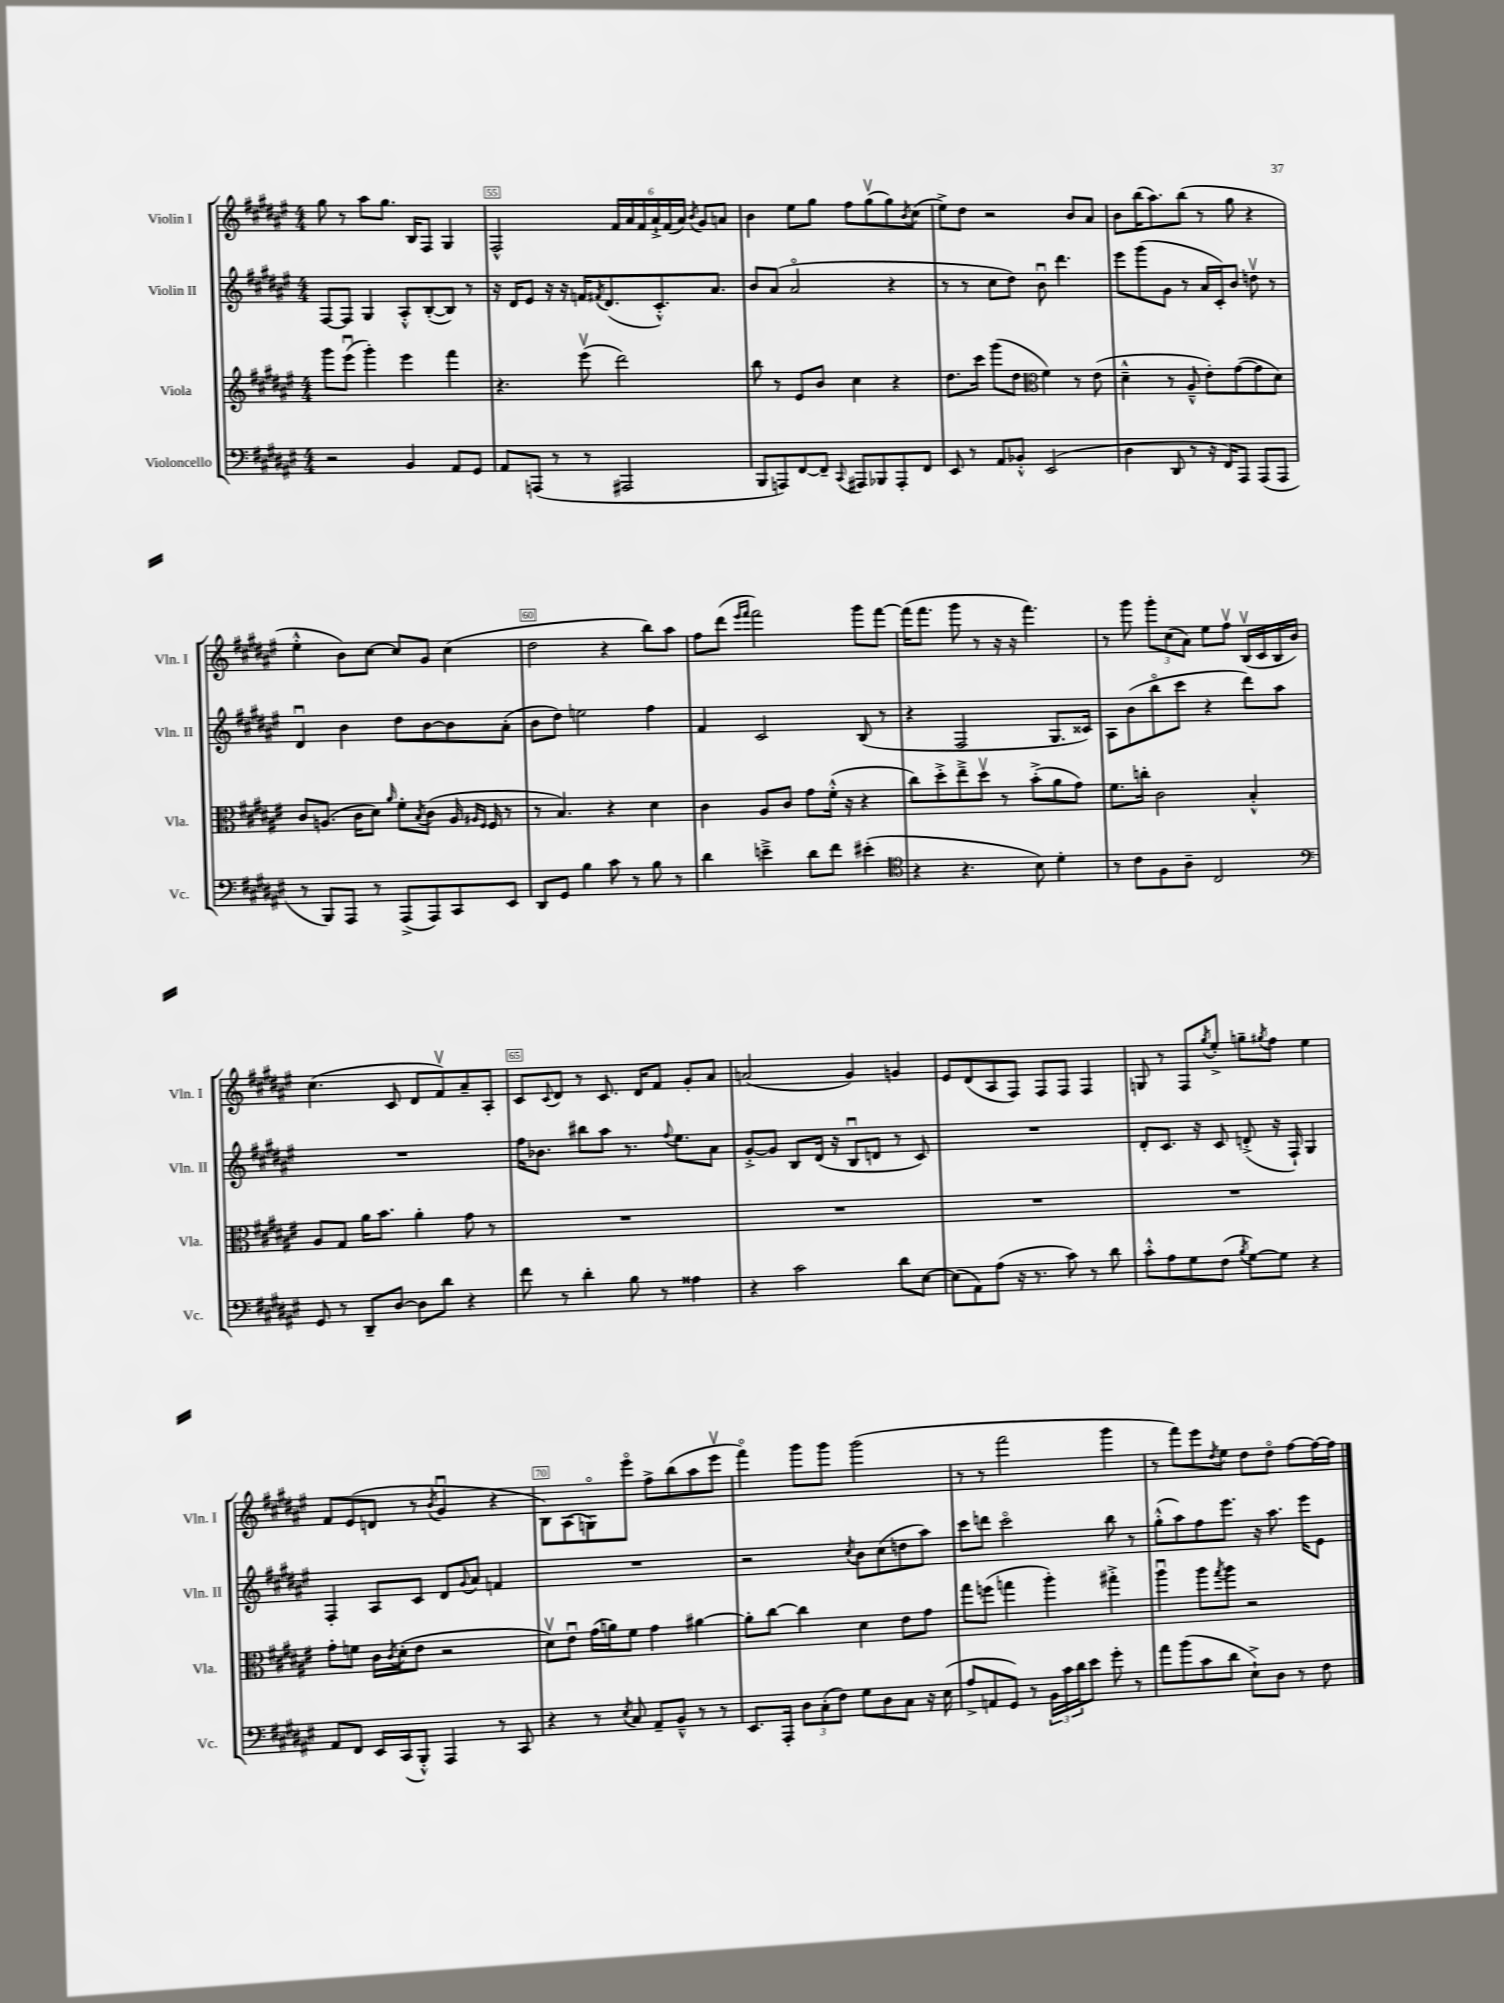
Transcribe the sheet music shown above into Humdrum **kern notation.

**kern	**kern	**kern	**kern
*staff4	*staff3	*staff2	*staff1
*clefF4	*clefG2	*clefG2	*clefG2
*k[f#c#g#d#a#e#]	*k[f#c#g#d#a#e#]	*k[f#c#g#d#a#e#]	*k[f#c#g#d#a#e#]
*M4/4	*M4/4	*M4/4	*M4/4
2r	8ggg#\L	[8F#/L	8gg#\
.	(8eee#u\J	8F#/]J	8r
.	4ggg#'\)	4G#/	8aa#\L
.	.	.	8.gg#\J
4BB/	4eee#\	8A#'^^/L	.
.	.	.	16B/LK
.	.	([8B'/	8F#/J
8AA#/L	4fff#\	8B/]J)	4G#/
8GG#/J	.	8r	.
=	=	=	=
8AA#/L	4.r	16r	2F#^^/
.	.	16d#/LK	.
(8AAA/J	.	8e#/J	.
8r	.	16r	.
.	.	16r	.
8r	(8eee#v\	16f/LK	.
.	.	8qf#/	.
.	.	(8.d#/	.
2AAA#/	2ddd#\)	.	24f#/LL
.	.	.	24a#/
.	.	.	24f#/
.	.	8.c#'^^/)	24a#`^/
.	.	.	(24f#/
.	.	.	24a#/JJ)
.	.	.	8qb/
.	.	.	8g#/L
.	.	8.a#/J	.
.	.	.	8a/J
=	=	=	=
8BBB/L	8bb\	8b/L	4b\
8AAA/)	8r	(8a#/J	.
[8FF#/	8e#/L	2a#o/	8ee#\L
8FF#~/]J	8b/J	.	8gg#\J
8qqCC#/	.	.	.
8AAA#/L	4cc#\	.	8ff#\L
8BBB-/	.	.	(8gg#v\
8AAA#'/	4r	4r	8gg#\)
.	.	.	8qb/
8FF#/J	.	.	(8cc#\J
=	=	=	=
8EE#/	8.dd#\L	8r	8ee#^\L)
8r	.	8r	8dd#\J
.	16ccc#\Jk	.	.
8AA#/L	(8ggg#\L	8cc#\L	2r
8BB-'^^/J	8dd#\J	8dd#\J)	.
*	*clefC3	*	*
(2EE#/	4f#\)	8bu\	.
.	.	4.ddd#\	.
.	8r	.	8b/L
.	(8e#\	.	8a#/J
=	=	=	=
4D#\	4d#~^^\	8eee#\L	8b\L
.	.	(8ggg#\	(16bb\K
.	.	.	8.aa#\)
8DD#/	8r	8g#\J	.
8r	8A#~^^/	8r	(8bb\J
16r	8e#'\L)	16a#/LL	8r
16FF#/LK)	.	16c#'/J)	.
8AAA#/J	([8g#\	8b/J	8gg#\
(8AAA#/L	8g#\]	8ddv\	4r
8AAA#/J	8d#\J)	8r	.
=	=	=	=
8r	8c#/L	4d#u/	4ee#'^^\
8BBB/L)	(8.A/J	.	.
8AAA#/J	.	4b\	8b\L)
.	16c#\LK	.	.
8r	8d#\J)	.	[8cc#\J
.	16qqa#/	.	.
(8AAA#^/L	8f#'\L	8dd#\L	8cc#/]L
.	8qB/	.	.
8AAA#/)	(8c#\J	[8b\	8g#/J
8CC#/	16A/	8b\]	(4cc#\
.	16qqA#/LL	.	.
.	16qqF#/JJ	.	.
.	16F#/	.	.
8EE#/J	8r	(8a#'\J	.
=	=	=	=
8DD#/L	8r	8b\L	2dd#\
8GG#/J	4.B/)	8dd#\J)	.
4B\	.	2ee\	.
8c#\	4r	.	4r
8r	.	.	.
8B\	4d#\	4ff#\	8bb\L)
8r	.	.	8aa#\J
=	=	=	=
4d#\	4c#\	4f#/	8ff#\L
.	.	.	(8ddd#\J
.	.	.	16qqeee#/LL
.	.	.	16qqfff#/JJ
4e~^\	8A#/L	2c#/	2fff#\)
.	8c#/J	.	.
8d#\L	8g#\L	.	.
8f#\J	(16f#'^^\Jk	.	.
.	16r	.	.
(4e#'\	4r	(8B/	8ggg#\L
.	.	8r	[8fff#\J
=	=	=	=
*clefC4	*	*	*
4r	8cc#\L)	4r	(16fff#\]LK
.	.	.	8.fff#\J
.	8dd#'^\	.	.
4.r	8ee#~^\	2F#/	8ggg#\
.	8dd#v\J	.	8r
.	8r	.	16r
.	.	.	16r
8B\)	(8b'^\L	.	4.fff#\)
4d#'\	8a#\	8.G#/L	.
.	8g#\J)	.	.
.	.	16c##/Jk)	.
=	=	=	=
8r	8.f#\L	8A#\L	8r
8c#\L	.	(8b\	8ggg#\
.	16cc'\Jk	.	.
8F#\	2c#\	8bbo\	12ggg#'\L
.	.	.	(12cc#\
8A#~\J	.	8ccc#\J	.
.	.	.	12a#\J)
2C#/	.	4r	8ee#\L
.	.	.	8ff#v\J
.	4B'^^/	8ddd#\L)	(16Bv/LL
.	.	.	16c#/
.	.	8aa#\J	16B/
.	.	.	16b/JJ)
=	=	=	=
*clefF4	*	*	*
8GG#/	8A#/L	1r	(4.cc#\
8r	8G#/J	.	.
8DD#~/L	16a#\LK	.	.
.	8.b\J	.	.
[8D#/J	.	.	8c#/
8D#\]L	4a#'\	.	8d#/L
8d#\J	.	.	8f#v/)
4r	8g#\	.	8a#~/
.	8r	.	8A#'/J
=	=	=	=
8f#\	1r	16ff#\LK	8c#/L
.	.	8.b-\J	.
.	.	.	8qqc#/
8r	.	.	8d#/J
4d#'\	.	8bb#\L	8r
.	.	8aa#\J	8.c#/
8B\	.	8.r	.
.	.	.	16d#/LK
8r	.	.	8f#/J
.	.	8qqff#/	.
.	.	8.ee#\L	.
4A##\	.	.	8g#'/L
.	.	8a#\J	8a#/J
=	=	=	=
4r	1r	[8g#'^/L	(2a/
.	.	8g#/]J	.
2c#\	.	8B/L	.
.	.	(16d#/Jk	.
.	.	16r	.
.	.	8Bu/L	4g#/)
.	.	8d/J	.
8d#\L	.	8r	4g/
[8E#\J	.	8c#/)	.
=	=	=	=
(8E#\]L	1r	1r	8e#/L
8AA#\)	.	.	(8d#/
(8A#\J	.	.	8A#/
16r	.	.	8F#/J)
8.r	.	.	.
.	.	.	8F#/L
8c#\)	.	.	8F#/J
8r	.	.	4F#/
8d#\	.	.	.
=	=	=	=
8c#'^^\L	1r	8d#'/L	8G/
8A#\	.	8.c#/J	8r
8G#\	.	.	8F#/L
.	.	16r	.
.	.	.	8qgg#/
(8F#\J	.	8c#/	8ee#'^/J
8qB/	.	.	.
[8G#\L)	.	(8d'^/	8gg~\L
.	.	.	8qgg#/
8G#\]J	.	16r	8ff#\J
.	.	16F#`/)	.
4r	.	4G#/	4ee#\
=	=	=	=
8AA#/L	8g#'\L	4F#'/	8f#/L
8FF#/J	8f\J	.	(8e#/
16EE#/LL	16c#\LL	8A#/L	8d/J
.	8qc#/	.	.
(16CC#/J	(16d#'\J	.	.
8BBB'^^/J)	8e#\J	8c#/J	8r
.	.	.	8qb/
4AAA#/	2r	8d#/L	4g#u/
.	.	8qqg#/	.
.	.	8a#/J	.
8r	.	4f/	4r
8CC#/	.	.	.
=	=	=	=
4r	8d#v\L)	1r	8B\L)
.	8e#u\J	.	(8A#\
8r	(16g#\LL	.	8Go\)
.	16a\J)	.	.
8qE#/	.	.	.
8C#/	8f#\J	.	8eee#o\J
8AA#~/L	4g#\	.	8ff#^\L
8BB~^^/J	.	.	(8bb\
8r	[4a#\	.	8aa#\
8r	.	.	8eee#v\J
=	=	=	=
8.EE#/L	8a#'\]L	2r	4fff#o\)
.	[8cc#\J	.	.
16AAA#'/Jk	.	.	.
12D#\L	4cc#\]	.	8ggg#\L
(12C#'\	.	.	.
.	.	.	8ggg#\J
12F#\J)	.	.	.
.	.	8qcc#/	.
8G#\L	4d#\	8b\L	(2ggg#\
8D#\	.	(8cc#\	.
8C#\J	8e#\L	8dd\	.
16r	8g#\J	8aa#\J)	.
(16E#\	.	.	.
=	=	=	=
8A#^/L	8gg#\L	8ccc#\L	8r
8AA/	(8ff\J	8ddd\J	8r
8GG#/J)	4gg\	2ccc#o\	2fff#\
8r	.	.	.
24BB\LL	4aa#'\)	.	.
24c#\	.	.	.
24d#\J	.	.	.
8e#\J	.	.	.
8g#'\	4gg#'^\	8bb\	4ggg#\
8r	.	8r	.
=	=	=	=
8a#\L	4aa#u\	(8gg#'^^\L	8r
(8b\	.	8aa#\)	8fff#\L)
8c#\	8aa#\L	8ff#\	8eee#\
.	8qgg#/	.	8qdd#/
8d#\J	8aa#\J	8.eee#\J	8ee#\J
8E#`^\L)	2r	.	8dd#\L
.	.	16r	.
8D#\J	.	8.aa#\	8dd#o\J
8r	.	.	[8ff#\L
.	.	16eee#\LK	.
8F#\	.	8e#\J	16ff#\_L
.	.	.	16ff#\]JJ
==	==	==	==
*-	*-	*-	*-
